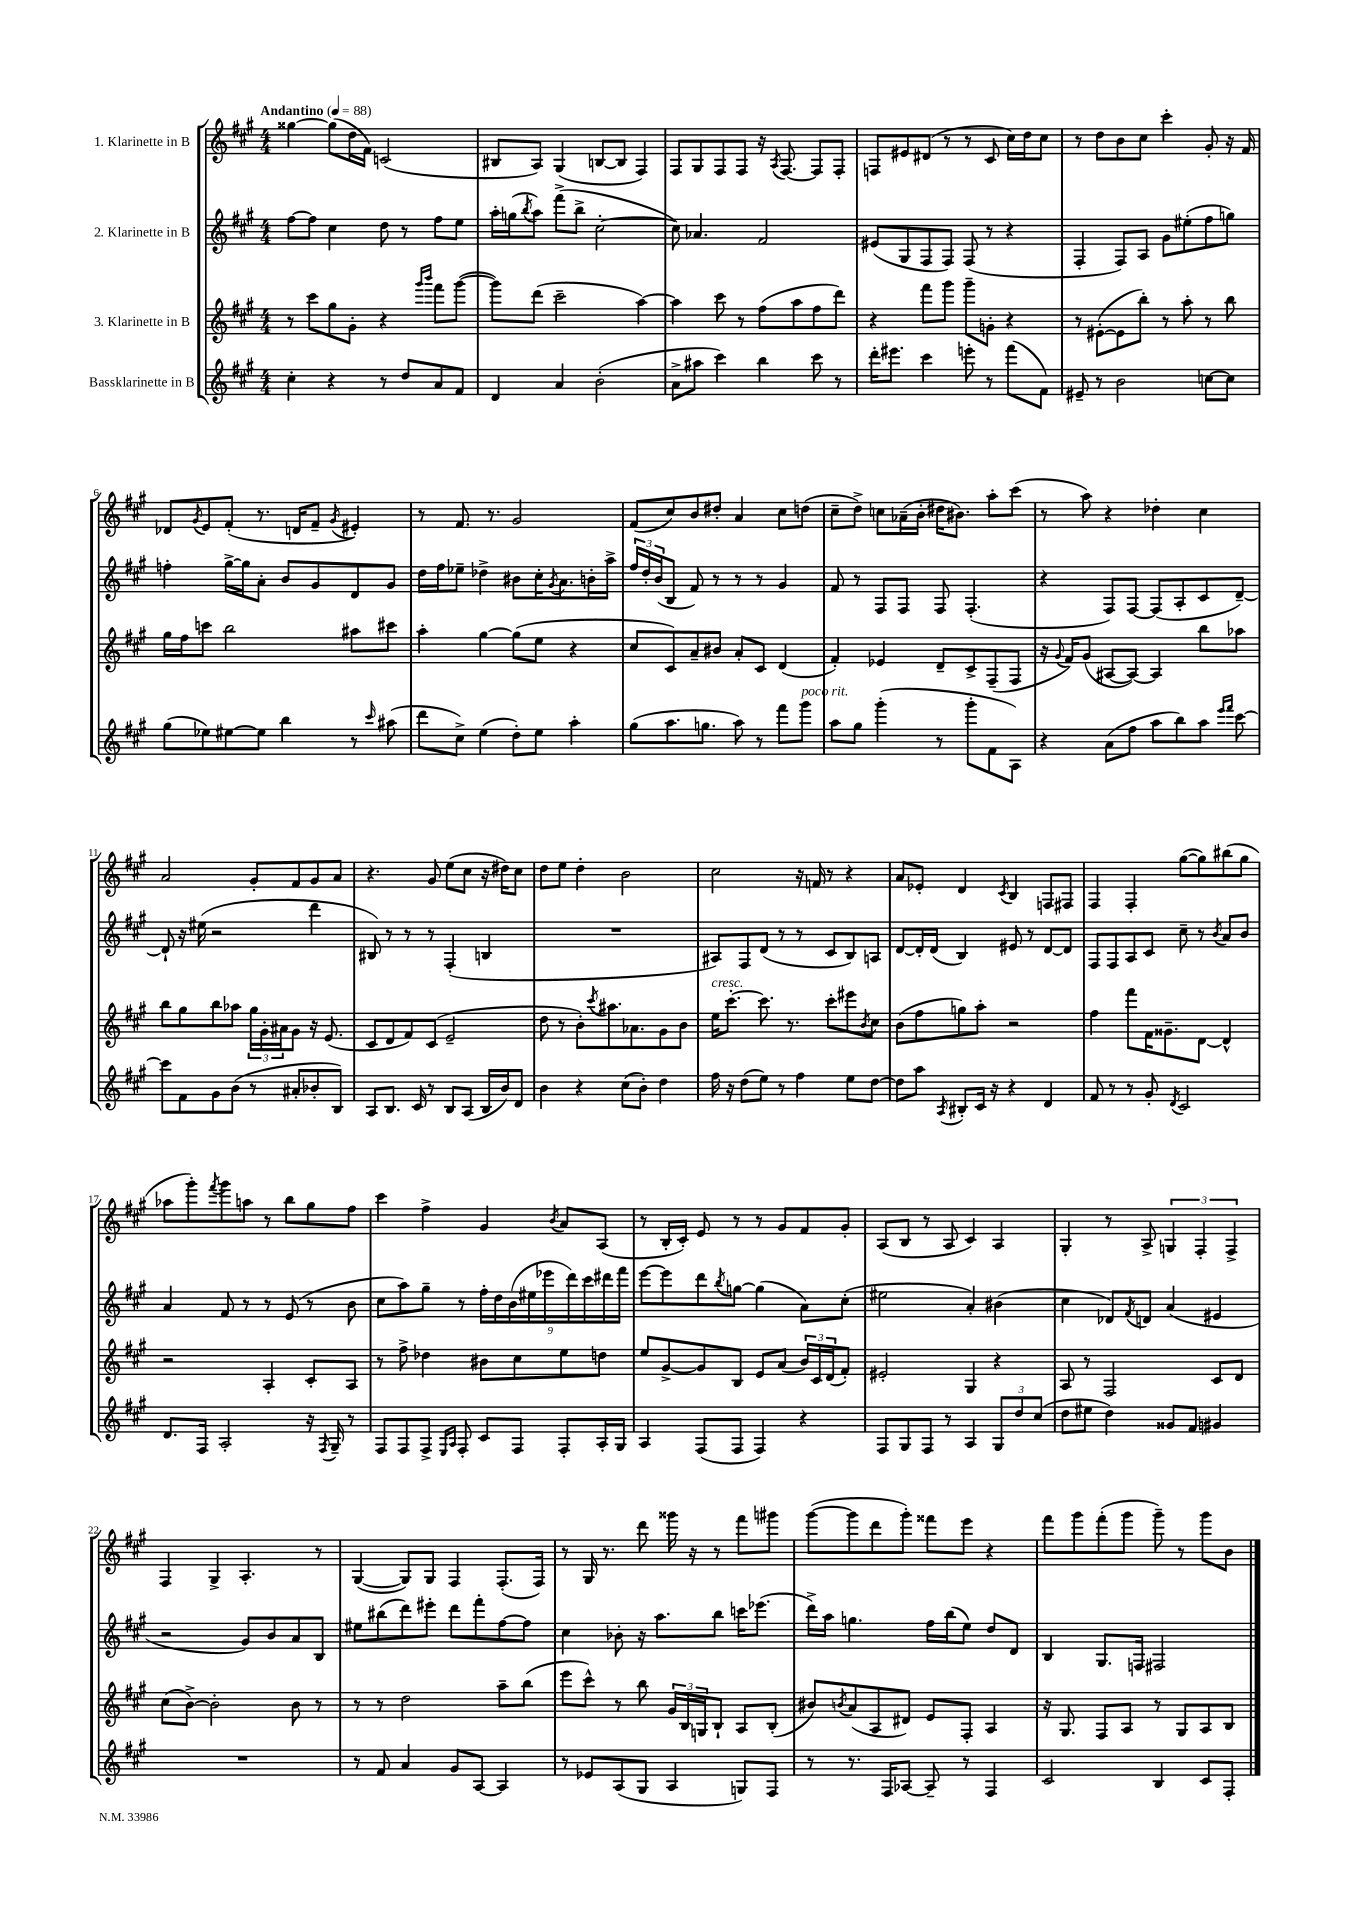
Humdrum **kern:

**kern	**kern	**kern	**kern
*staff4	*staff3	*staff2	*staff1
*clefG2	*clefG2	*clefG2	*clefG2
*k[f#c#g#]	*k[f#c#g#]	*k[f#c#g#]	*k[f#c#g#]
*M4/4	*M4/4	*M4/4	*M4/4
*MM88	*MM88	*MM88	*MM88
4cc#'	8r	[8ff#	[4gg##
.	8ccc#	8ff#]	.
4r	8gg#	4cc#	(8gg##]
.	8g#'	.	16dd
.	.	.	16f#)
8r	4r	8dd	(2c
8dd	.	8r	.
.	16qqggg#	.	.
.	16qqbbb	.	.
8a	8fff#	8ff#	.
8f#	([8ggg#	8ee	.
=	=	=	=
4d	8ggg#])	16aa'	8B#
.	.	(16gg	.
.	.	8qbb	.
.	(8ddd	8aa)	8A)
4a	2ccc#~	(8fff#^	(4G#
.	.	8bb^	.
(2b'	.	[2cc#'	[8B
.	.	.	8B]
.	[4aa)	.	4F#)
=	=	=	=
8a^	4aa]	8cc#])	8F#
8aa#	.	4.a-	8G#
4ccc#)	8ccc#	.	8F#
.	8r	.	8F#
4bb	(8ff#	2f#	16r
.	.	.	8qA
.	.	.	[8.F#
.	8aa	.	.
8ccc#	8ff#	.	8F#]
8r	8ddd)	.	8F#'
=	=	=	=
16ddd'	4r	(8e#	8F
8.eee#	.	.	.
.	.	8G#	8e#
4ccc#	8fff#	8F#	(8d#
.	8ggg#	8F#)	8r
8eee'	8ggg#~	(8F#	8r
8r	8g'	8r	8c#
(8fff#	4r	4r	16cc#)
.	.	.	16dd
8f#)	.	.	8cc#
=	=	=	=
8e#~	8r	4F#'	8r
8r	([8e#'	.	8dd
2b	8e#]	8F#)	8b
.	8bb')	8A	8cc#
.	8r	8g#	4ccc#'
.	8aa'	(8ee#'	.
[8cc	8r	8ff#	8g#'
8cc]	8bb	8gg)	16r
.	.	.	16f#
=	=	=	=
(8gg#	16gg#	4ff'	8d-
.	16ff#	.	.
.	.	.	8qg#
8ee-)	8ccc	.	8e
[8ee#	2bb	[16gg#^	(8f#'
.	.	16gg#]	.
8ee#]	.	8a'	8.r
4bb	.	8b	.
.	.	.	16d
.	.	8g#	8f#~
.	.	.	8qg#
8r	8aa#	8d	4e#')
16qqccc#	.	.	.
(8aa#	8ccc#	8g#	.
=	=	=	=
8ddd	4aa'	16dd	8r
.	.	16ff#	.
8cc#^)	.	8ee-~	8.f#
(4ee	[4gg#	4dd-^	.
.	.	.	8.r
8dd')	(8gg#]	8b#	2g#
8ee	8ee	16cc#'	.
.	.	8qg#	.
.	.	8.a	.
4aa'	4r	.	.
.	.	16b'	.
.	.	16aa^	.
=	=	=	=
(8gg#	8cc#	24ff#	(8f#
.	.	24dd'	.
.	.	(24b	.
8.aa	8c#)	8B	8cc#)
.	8a~	8f#)	8b
8.gg	.	.	.
.	8b#	8r	8dd#'
8aa)	8a'	8r	4a
8r	8c#	8r	.
8fff#	(4d	4g#	8cc#
8ggg#	.	.	(8dd
=	=	=	=
8aa	4f#')	8f#	8cc#~
8gg#	.	8r	8dd^)
(4ggg#'	4e-	8F#	8cc
.	.	8F#	(16a-~
.	.	.	16b'
8r	8d~	8F#	16dd#
.	.	.	8.b#)
8ggg#'	8c#^	(4.F#'	.
8f#	(8F#~	.	8aa'
8A)	8F#	.	(8ccc#
=	=	=	=
4r	16r	4r	8r
.	8qqg#	.	.
.	16f#)	.	.
.	(8g#	.	8aa)
(8a	[8A#	8F#)	4r
8ff#	8A#_)	[8F#	.
8aa	4A#]	(8F#]	4dd-'
8bb)	.	8A'	.
8aa	8bb	8c#	4cc#
16qqeee	.	.	.
16qqfff#	.	.	.
[8ccc#	8aa-	[8d~)	.
=	=	=	=
8ccc#]	8bb	8d`]	2a
8f#	8gg#	16r	.
.	.	(16ee#	.
8g#	8bb	2r	.
(8b	8aa-	.	.
8r	24gg#	.	8g#'
.	24g#'	.	.
.	24a#	.	.
8a#'	8g#	.	8f#
8b-'	16r	4ddd	8g#
.	(8.e	.	.
8B)	.	.	8a
=	=	=	=
8A	8c#	8B#)	4.r
8.B	8d	8r	.
.	8f#)	8r	.
16c#	.	.	.
8r	(8c#	8r	8g#
8B	2e~	(4F#'	(8ee
(8A	.	.	8cc#
16B	.	4B	16r
16b)	.	.	16dd#)
8d	.	.	8cc#
=	=	=	=
4b	8dd	1r	8dd
.	8r	.	8ee
4r	8b')	.	4dd'
.	8qccc#	.	.
.	8.aa#	.	.
(8cc#	.	.	2b
.	8.a-	.	.
8b')	.	.	.
4dd	8g#	.	.
.	8b	.	.
=	=	=	=
16ff#	16ee	8A#)	2cc#
16r	[8.ccc#'	.	.
(8dd	.	8F#	.
8ee)	8.ccc#]	(8d	.
8r	.	8r	.
.	8.r	.	.
4ff#	.	8r	16r
.	.	.	16f
.	8ccc#'	8c#	8r
8ee	8eee#	8B)	4r
.	8qb	.	.
[8dd	8cc#	8A	.
=	=	=	=
8dd]	(8b	[8d	8a
8aa	8ff#	16d']	8e-'
.	.	(16d	.
8qA	.	.	.
8B#'	8gg)	4B)	4d
16c#	8aa'	.	.
16r	.	.	.
.	.	.	8qc#
4r	2r	8e#	4B
.	.	8r	.
4d	.	[8d	8F
.	.	8d]	8F#
=	=	=	=
8f#	4ff#	8F#	4F#
8r	.	8F#	.
8r	8fff#	8A	4F#'
8g#'	16f#	8c#	.
.	8.g##~	.	.
8qd	.	.	.
2c#	.	8cc#~	([8gg#
.	[8d	8r	8gg#])
.	.	8qb	.
.	4d^^]	8a	(8bb#
.	.	8b	8gg#
=	=	=	=
8.d	2r	4a	8aa-
.	.	.	8ggg#')
16F#	.	.	.
.	.	.	8qfff#
2A'	.	8f#	8ggg#
.	.	8r	8aa
.	4A'	8r	8r
.	.	(8e	8bb
16r	8c#'	8r	8gg#
8qF#	.	.	.
16G#~	.	.	.
8r	8A	8b	8ff#
=	=	=	=
8F#	8r	8cc#	4ccc#
8F#	8ff#^	8aa)	.
8F#^	4dd-	8gg#~	4ff#^
16qqE	.	.	.
16qqA	.	.	.
8F#'	.	8r	.
8c#	8b#	18ff#'	4g#
.	.	18dd	.
.	.	(18b	.
8F#	8cc#	.	.
.	.	18ee#	.
.	.	18eee-	.
.	.	.	8qb
8F#'	8ee	.	8a
.	.	18ddd)	.
.	.	18ccc#	.
16A'	8dd	.	(8A
.	.	18ddd#	.
16G#	.	.	.
.	.	18fff#	.
=	=	=	=
4A	8ee	[8eee	8r
.	[8g#^	8eee]	16B'
.	.	.	16c#')
(8F#	8g#]	8ddd	8e
.	.	8qbb	.
8F#	8B	[8gg	8r
4F#)	8e	(4gg]	8r
.	(8a	.	8g#
4r	24b)	8a)	8f#
.	24c#	.	.
.	(24d	.	.
.	8f#')	(8cc#'	8g#'
=	=	=	=
8F#	2e#'	2ee#	(8A
8G#	.	.	8B
8F#	.	.	8r
8r	.	.	8A
4A	4G#	4a')	4c#)
12G#	4r	(4b#	4A
12dd	.	.	.
(12cc#	.	.	.
=	=	=	=
8dd	8A	4cc#	4G#'
8ee#	8r	.	.
4dd)	2F#	8d-)	8r
.	.	8qf#	.
.	.	8d	8A^
8g##	.	(4a	6G
8f#	.	.	.
.	.	.	6F#'
4g#	8c#	4e#	.
.	.	.	6F#^
.	8d	.	.
=	=	=	=
1r	(8cc#	2r	4F#
.	[8b^)	.	.
.	2b']	.	4G#^
.	.	8g#)	4.A'
.	.	8b	.
.	8b	8a	.
.	8r	8B	8r
=	=	=	=
8r	8r	8ee#	([4G#
8f#	8r	(8bb#	.
4a	2dd	8ddd)	8G#])
.	.	8eee#'	8G#
8g#	.	8ddd	4F#
[8A	.	8fff#'	.
4A]	8aa~	[8ff#	(8.F#'
.	(8bb	8ff#]	.
.	.	.	16F#)
=	=	=	=
8r	8eee	4cc#	8r
8e-	8ccc#^^)	.	16G#
.	.	.	8.r
(8A	8r	8b-'	.
8G#	8bb	16r	8ddd
.	.	8.aa	.
4A	24g#	.	16ggg##
.	24B	.	.
.	.	.	16r
.	24G	.	.
.	8B`	8bb	8r
8G)	8A	16ccc	8fff#
.	.	(8.eee-	.
8F#	(8B'	.	8ggg#
=	=	=	=
8r	8b#)	16ddd^)	([8ggg#
.	.	16aa	.
.	8qb	.	.
8.r	(8a	4.gg	8ggg#]
.	8A	.	8ddd
16F#	.	.	.
[8A-	8d#)	.	8ggg#')
8A-~]	8e	16ff#	8fff##
.	.	(16bb	.
8r	8F#'	8ee)	8eee
4F#	4A	8dd	4r
.	.	8d	.
=	=	=	=
2c#	16r	4B	8fff#
.	8.G#	.	.
.	.	.	8ggg#
.	8F#	8.G#	(8fff#'
.	8A	.	8ggg#
.	.	16F	.
4B	8r	2F#	8ggg#~)
.	8G#	.	8r
8c#	8A	.	8ggg#
8F#'	8B	.	8b
==	==	==	==
*-	*-	*-	*-
